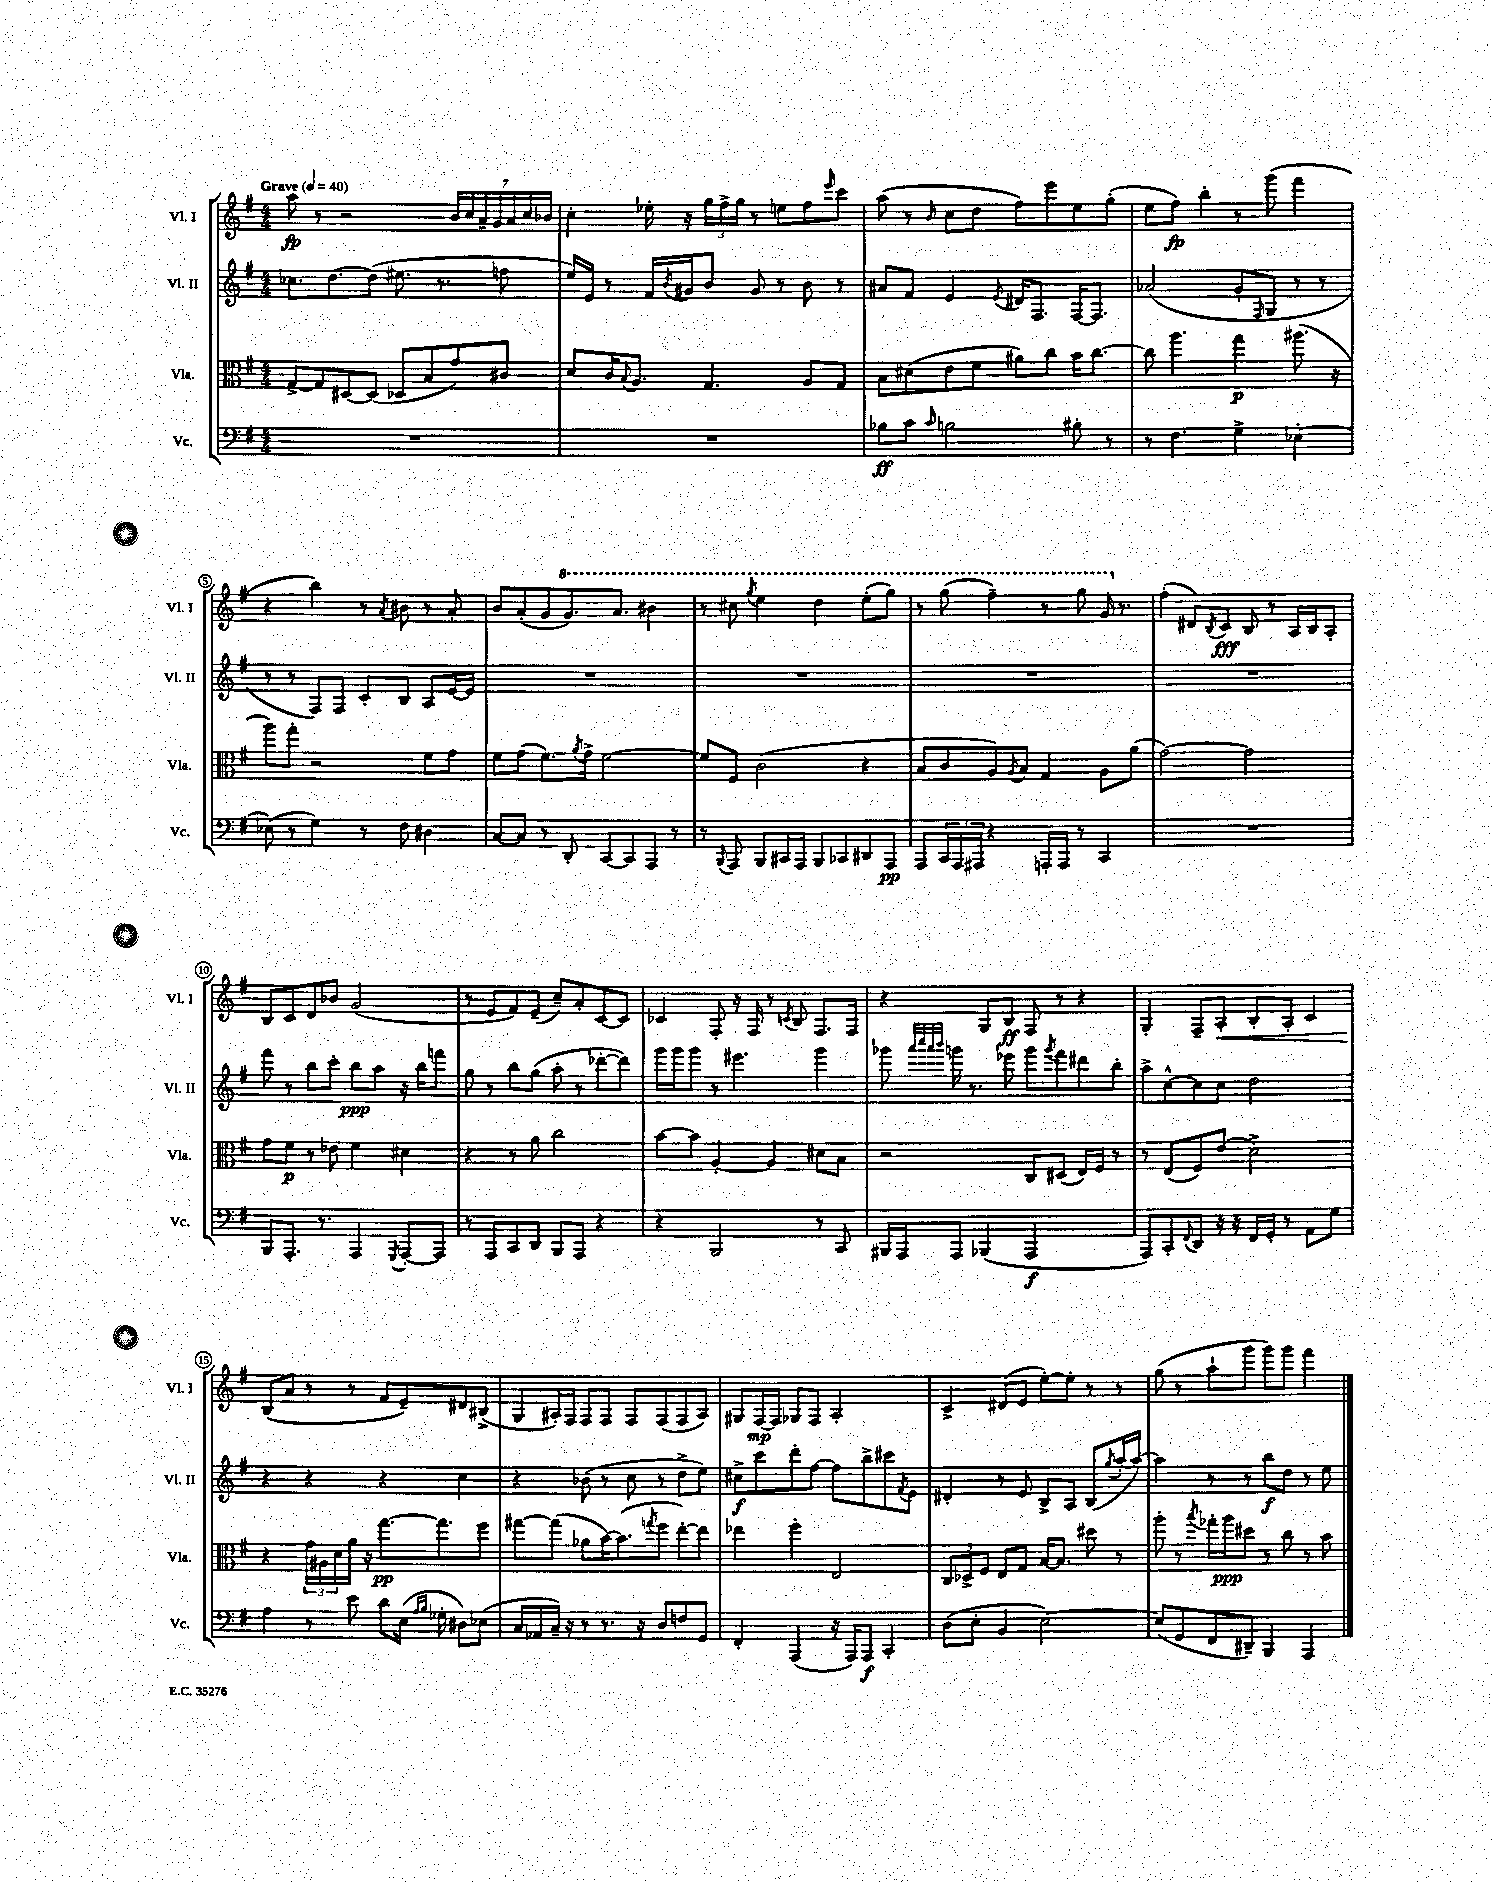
<<
\new StaffGroup <<
\new Staff = "s0" \with { instrumentName = "Vl. I" shortInstrumentName = "Vl. I" } {
    \clef treble \key g \major \numericTimeSignature \time 4/4 \tempo "Grave" 4 = 40
    a''8\fp r8 r2 \tuplet 7/4 { b'16 c''16 a'16-- g'16 a'16 c''16 bes'16 } |
    c''4-. ees''16-. r16 \tuplet 3/2 { g''16 fis''16-> g''16 } r8 e''8 fis''8 \grace { e'''16 } c'''8 |
    a''8( r8 \grace { b'16 } c''8 d''8 fis''8) e'''8 e''8 g''8-.( |
    e''8 fis''8\fp) b''4-. r8 g'''8( fis'''4 |
    r4 b''4) r8 \acciaccatura { a'8 } bis'8 r8 a'8-. |
    b'8 a'8-.( g'8 \ottava #1 g''8.) a''8. bis''4 |
    r8 cis'''8 \acciaccatura { g'''8 } e'''4 d'''4 e'''8-.( g'''8) |
    r8 g'''8( fis'''4--) r8 g'''8 g''16 \ottava #0 r8. |
    fis''4-.( dis'8) \acciaccatura { b8 } c'8\fff b8 r8 a16 b16 a8-. |
    b8 c'8 d'8 bes'8 g'2( |
    r8 e'8 fis'8) e'8--( c''8--) a'8-. c'8~ c'8 |
    ces'4 fis8-. r16 fis16 r8 \acciaccatura { c'8 } b8 fis8. fis16 |
    r4 g8 b8\ff fis8 r8 r4 |
    g4-. fis8-- a8-.\< b8-. a8-. c'4 |
    b8\!( a'8 r8 r8 fis'8 e'8--) dis'8 bis8->( |
    g8 ais16-.) fis16 fis8 fis8 fis8 fis8( fis8 ais8) |
    gis8 fis16~\mp fis16 ges8 fis8 a2-. |
    c'4-> dis'8( e'8 e''8~-.) e''8-. r8 r8 |
    g''8( r8 a''8-! g'''8 g'''8) g'''8 fis'''4 \bar "|." |
}
\new Staff = "s1" \with { instrumentName = "Vl. II" shortInstrumentName = "Vl. II" } {
    \clef treble \key g \major \numericTimeSignature \time 4/4
    ces''8. d''8.~ d''8( eis''8. r8. f''8 |
    e''16) e'16 r8 fis'16 \acciaccatura { b'8 } gis'16 b'8 gis'8 r8 b'8 r8 |
    ais'8 fis'8 e'4 \acciaccatura { e'8 } dis'16 fis8. fis16~ fis8. |
    aes'2( g'8-. \grace { fis16 } g8 r8 r8 |
    r8 r8 fis8) fis8 c'8-. b8 a8 e'16~ e'16 |
    R1 |
    R1 |
    R1 |
    R1 |
    fis'''8 r8 b''8 c'''8-. b''8\ppp a''8 r16 b''16 f'''8 |
    g''8 r8 b''8 g''8( a''8-. r8 des'''8~-. des'''8) |
    g'''16 g'''16 g'''8 r8 eis'''4. g'''4 |
    ges'''8 \grace { a'''32 c''''32 a'''32 b'''32 } g'''16 r8. ees'''8 g'''8 \acciaccatura { g'''8 } fis'''8 dis'''8 b''8-. |
    a''8-> c''8~-^ c''8 c''8 d''2 |
    r4 r4 r4 c''4 |
    r4 bes'8( r8 c''8 r8 d''8-> e''8) |
    cis''8->\f c'''8 d'''8-. fis''8~ fis''8 b''8-> cis'''8 \acciaccatura { fis'8 } e'8 |
    dis'4-. r8 e'8 b8-> a8 b8( \acciaccatura { g''8 } a''16~-. a''16~) |
    a''4 r8 r8 b''8\f d''8 r8 e''8 \bar "|." |
}
\new Staff = "s2" \with { instrumentName = "Vla." shortInstrumentName = "Vla." } {
    \clef alto \key g \major \numericTimeSignature \time 4/4
    g8~-> g8 dis8~ dis8( des8 b8 g'8) cis'8 |
    d'8 c'16 \appoggiatura { b8 } a8. g4. a8 g8 |
    b8 dis'8( e'8 fis'8 ais'8) c''8 b'16 c''8.~ |
    c''8 a''4. g''4\p ais''8.( r16 |
    a''8) g''8-. r2 fis'8 g'8 |
    fis'8 g'8( fis'8.) \acciaccatura { a'8 } g'16-> fis'2~ |
    fis'8 fis8 c'2( r4 |
    b8 c'8 a8) \acciaccatura { a8 } b8 g4 a8 a'8( |
    g'2~) g'2 |
    g'8 fis'8\p r8 ees'8 fis'4 dis'4 |
    r4 r8 a'8 c''2 |
    b'8~ b'8 a4~-. a4 dis'8 b8 |
    r2 c8 dis8( e16) fis16 r8 |
    r8 e8( fis8) e'8( d'2->) |
    r4 \tuplet 3/2 { g'16 ais16 d'16 } a'16 r16 g''8.~\pp g''8. fis''8 |
    gis''8~ gis''8( aes'8 b'16~) b'8.( \acciaccatura { g''8 } fis''8 e''8~-.) e''8 |
    ees''4 fis''4-. e2 |
    \tuplet 3/2 { c8 des8-> fis8 } e8 g8 b16~ b8. dis''8 r8 |
    a''8-. r8 \acciaccatura { b''8 } ges''16-. a''16\ppp dis''8 r8 c''8 r8 b'8 \bar "|." |
}
\new Staff = "s3" \with { instrumentName = "Vc." shortInstrumentName = "Vc." } {
    \clef bass \key g \major \numericTimeSignature \time 4/4
    R1 |
    R1 |
    bes8\ff c'8 \grace { c'16 } b2 bis8-. r8 |
    r8 fis4. g4-> ees4~-. |
    ees8( r8 g4) r8 fis8 dis4 |
    c8~ c8 r8 d,8-. c,8~ c,8 a,,8 r8 |
    r8 \appoggiatura { b,,8 } a,,8 b,,8 cis,16 a,,16 b,,8 ces,8 dis,8 a,,8\pp |
    a,,8 \tuplet 3/2 { c,16 a,,16 ais,,16 } r4 a,,16-. a,,16 r8 c,4 |
    R1 |
    b,,8 a,,8.-. r8. a,,4 \acciaccatura { g,,8 } a,,8~-. a,,8 |
    r8 a,,8 c,8 d,8 b,,8 a,,8 r4 |
    r4 b,,2 r8 c,8 |
    bis,,16 a,,16 a,,8 bes,,4( a,,2\f |
    a,,8) c,8-. \appoggiatura { fis,8 } d,8 r16 r16 fis,16 g,16-. r8 a,8 g8 |
    a4 r8 e'8 d'8 e16( \grace { a16 b16 } ges16-. dis8) ees8( |
    c16 aes,16 c16--) r16 r8 r8. r16 d8 f8 g,8 |
    fis,4-. a,,4( r16 a,,16) a,,8\f c,4-. |
    d8( e8-. b,4 e2~) |
    e8( g,8 fis,8 dis,8--) b,,4 a,,4 \bar "|." |
}
>>
>>
\layout { \context { \Score \override BarNumber.stencil = #(make-stencil-circler 0.1 0.3 ly:text-interface::print) } }
